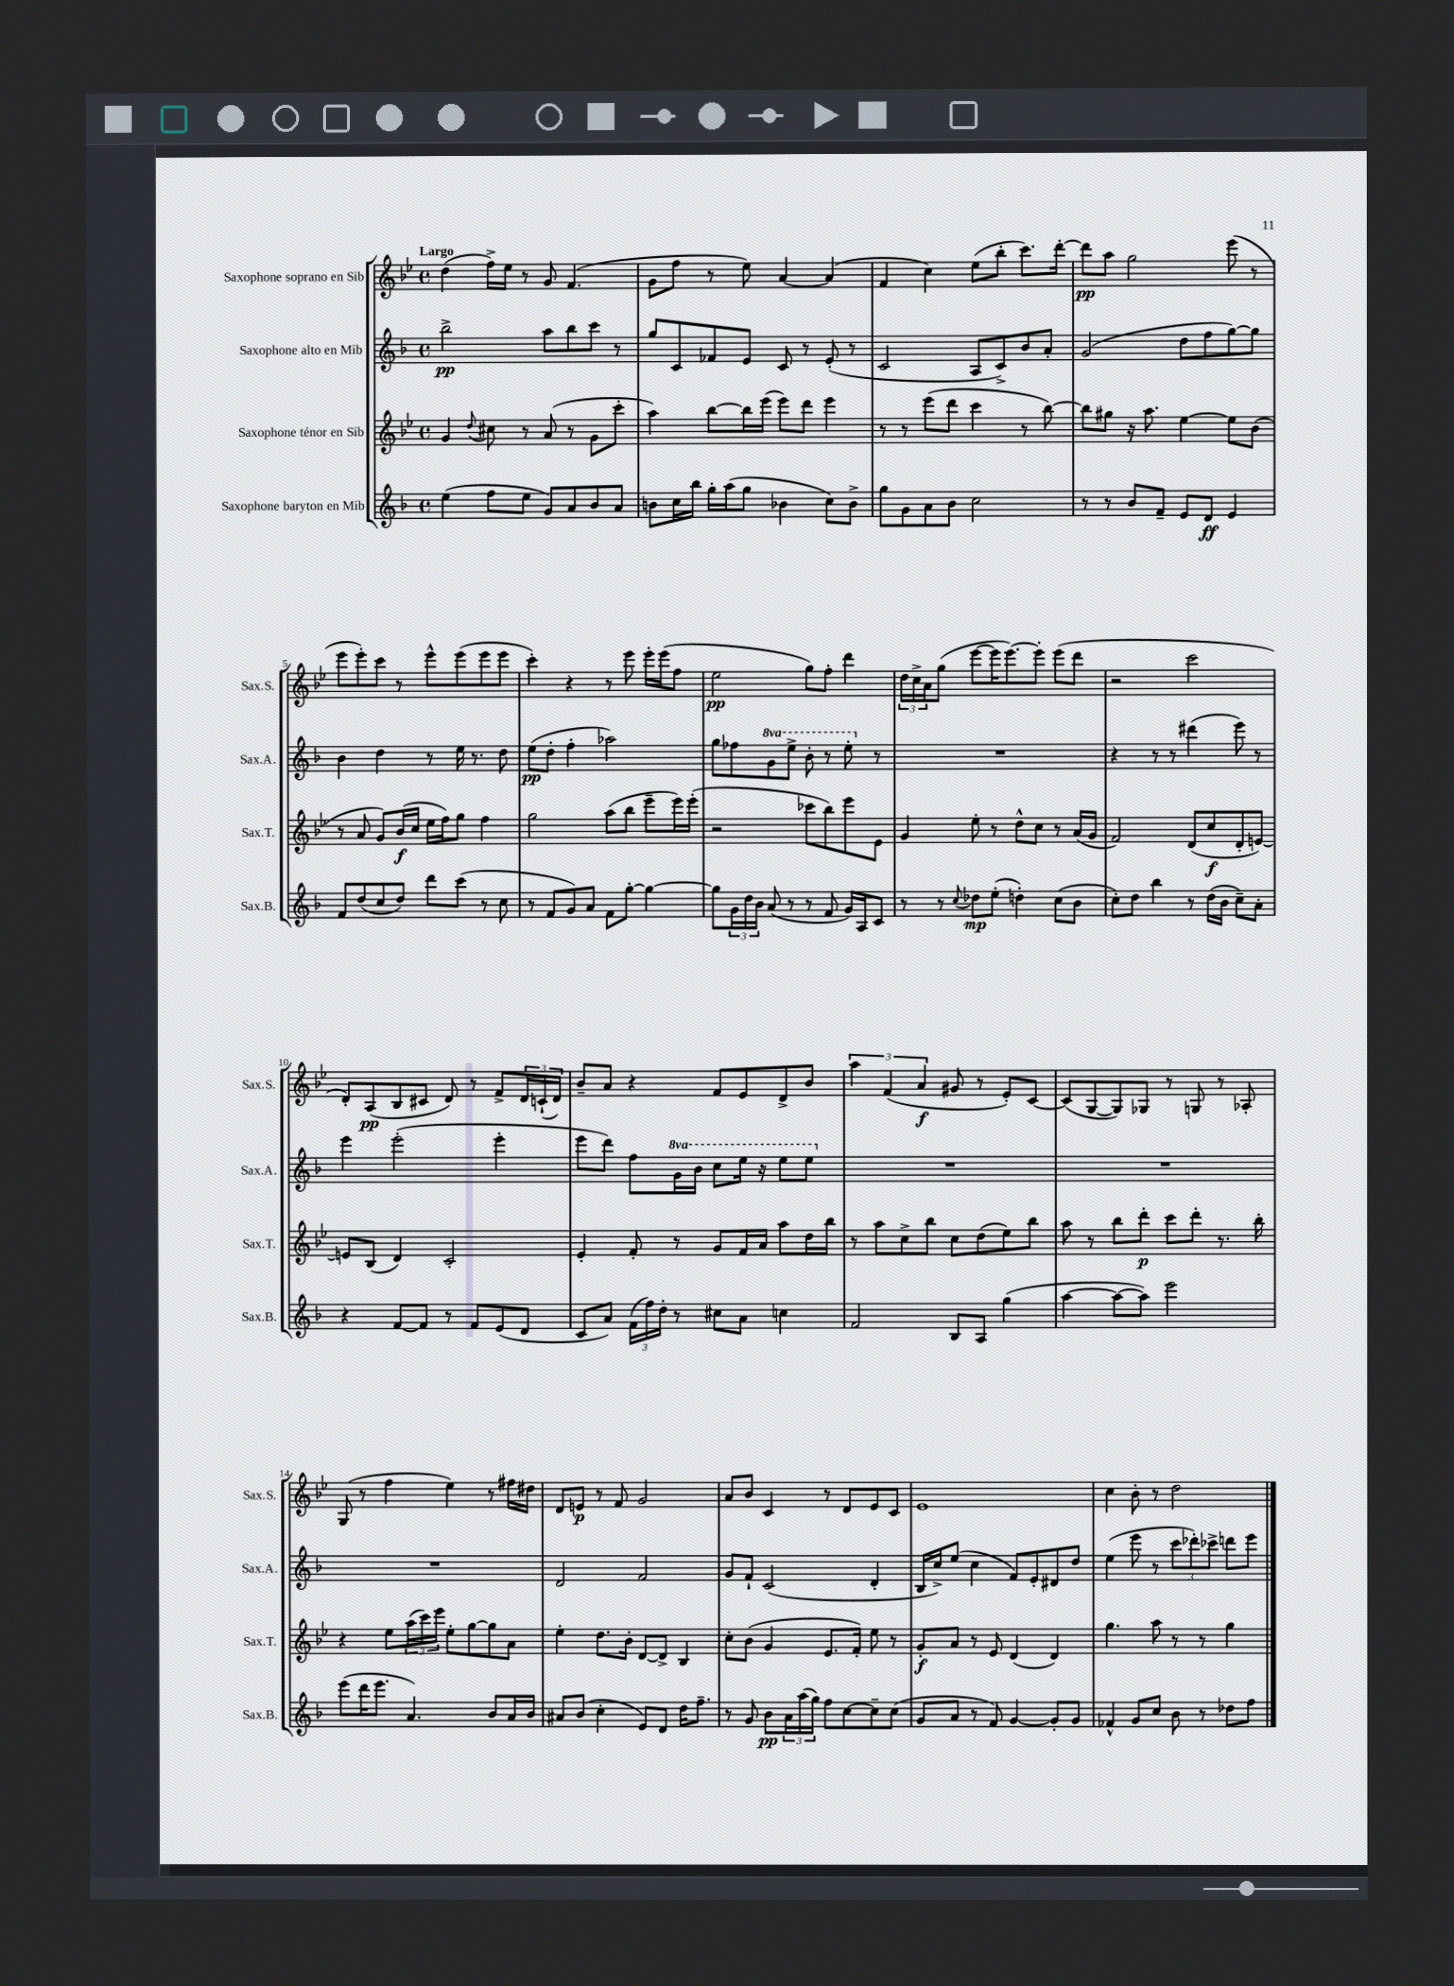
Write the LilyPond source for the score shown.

<<
\new StaffGroup <<
\new Staff = "s0" \with { instrumentName = "Saxophone soprano en Sib" shortInstrumentName = "Sax.S." } {
    \clef treble \key bes \major \defaultTimeSignature \time 4/4 \tempo "Largo"
    d''4( f''16->) ees''16 r8 g'8 f'4.( |
    g'8 f''8 r8 ees''8) a'4~ a'4( |
    f'4 c''4) ees''8( bes''8-. c'''8.) d'''16~-. |
    d'''8\pp a''8 g''2 ees'''8( r8 |
    ees'''8 ees'''8-.) c'''8 r8 ees'''8-^ ees'''8( ees'''8 ees'''8 |
    c'''4-.) r4 r8 ees'''8 ees'''16-. ees'''16( f''8 |
    ees''2\pp g''8) f''8-. d'''4 |
    \tuplet 3/2 { d''16 c''16-> a'16 } g''8( ees'''8~ ees'''16 ees'''8.~) ees'''8-. ees'''8( d'''8 |
    r2 c'''2 |
    d'8-.) a8\pp( bes8 cis'8 d'8) r8 f'8-> \tuplet 3/2 { d'16 c'16-!( d'16) } |
    bes'8-- a'8 r4 f'8 ees'8 d'8-> bes'8 |
    \tuplet 3/2 { a''4 f'4( a'4\f } gis'8 r8 ees'8-.) c'8~ |
    c'8( g8~ g8) ges8 r8 g8 r8 aes8-. |
    g8( r8 f''4 ees''4) r8 fis''16 dis''16 |
    d'8 e'8\p r8 f'8 g'2 |
    a'8 bes'8 c'4 r8 d'8 ees'8 c'8 |
    ees'1 |
    c''4 bes'8-. r8 d''2 \bar "|." |
}
\new Staff = "s1" \with { instrumentName = "Saxophone alto en Mib" shortInstrumentName = "Sax.A." } {
    \clef treble \key f \major \defaultTimeSignature \time 4/4 \set Staff.ottavationMarkups = #ottavation-simple-ordinals
    bes''2->\pp a''8 bes''8 c'''8 r8 |
    g''8 c'8 fes'8 e'8 c'8 r8 e'8-.( r8 |
    c'2 a8 c'8->) bes'8 a'8-. |
    g'2( d''8 f''8 g''8~) g''8 |
    bes'4 d''4 r8 e''16 r8. d''8 |
    e''8\pp( d''8-. f''4-. aes''2) |
    g''8 fes''8 \ottava #1 g''8 e'''8-> bes''8-. r8 e'''8-. \ottava #0 r8 |
    R1 |
    r4 r8 r8 dis'''4( e'''8) r8 |
    e'''4 e'''2-.( e'''4-. |
    e'''8 d'''8) f''8 \ottava #1 g''16 bes''16 c'''8 e'''16 r16 e'''8 e'''8 \ottava #0 |
    R1 |
    R1 |
    R1 |
    d'2 f'2 |
    g'8 f'8-! c'2( d'4-. |
    bes16 c''16->) e''8( c''4 f'8) e'8-. dis'8 d''8 |
    e''4( e'''8 r8 \tuplet 3/2 { c'''8 des'''8-.) ces'''8-> } d'''8 e'''8 \bar "|." |
}
\new Staff = "s2" \with { instrumentName = "Saxophone ténor en Sib" shortInstrumentName = "Sax.T." } {
    \clef treble \key bes \major \defaultTimeSignature \time 4/4
    g'4 \appoggiatura { d''8 } cis''8 r8 a'8( r8 g'8 c'''8-. |
    a''4) bes''8~ bes''16 ees'''16( ees'''8) d'''8 ees'''4 |
    r8 r8 ees'''8( d'''8 c'''4 r8 bes''8~) |
    bes''8 gis''8 r16 a''8. ees''4~ ees''8 bes'8( |
    r8 a'8 g'8) bes'16\f( c''16 ees''16 f''16) g''8 f''4 |
    g''2 a''8( bes''8 ees'''8-- ees'''16) ees'''16-.( |
    r2 ces'''8 bes''8) ees'''8 ees'8 |
    g'4 ees''8-. r8 d''8-^ c''8 r8 a'16( g'16 |
    f'2) d'8( c''8\f d'8-. e'8~) |
    e'8 bes8( d'4) c'2-. |
    ees'4-. f'8-. r8 g'8 f'16 a'16 a''8 d''16 bes''16 |
    r8 a''8 c''8-> bes''8 c''8 d''8( ees''8) bes''8 |
    a''8 r8 bes''8 d'''8-.\p c'''8 d'''8-. r8. bes''16-. |
    r4 ees''8 \tuplet 3/2 { a''16( c'''16) ees'''16 } ees''8-. g''8~ g''8 a'8 |
    ees''4-. d''8. bes'16-. d'8~ d'8-> bes4 |
    c''8-. bes'8( g'4 ees'8. f'16-.) ees''8 r8 |
    g'8-.\f a'8 r8 ees'8 d'4( d'4) |
    g''4. a''8 r8 r8 g''4 \bar "|." |
}
\new Staff = "s3" \with { instrumentName = "Saxophone baryton en Mib" shortInstrumentName = "Sax.B." } {
    \clef treble \key f \major \defaultTimeSignature \time 4/4
    e''4( f''8 e''8 g'8) a'8 bes'8 a'8 |
    b'8 c''16 bes''16 g''16-. a''16( g''8 bes'4 c''8) bes'8-> |
    g''8 g'8 a'8 bes'8 c''2 |
    r8 r8 bes'8 f'8-- e'8 d'8\ff e'4 |
    f'8 d''8( c''8 d''8) d'''8 c'''8( r8 c''8 |
    r8 f'8 g'8) a'8 f'8 g''8~-. g''4~ |
    g''8 \tuplet 3/2 { g'16 d''16 bes'16 } a'8( r8 r8 f'8 g'16) a16 c'8 |
    r8 r8 \appoggiatura { c''8 } des''8\mp e''8-.( d''4-.) c''8( bes'8 |
    c''8-.) d''8 bes''4 r8 d''16( bes'16 c''8--) a'8-. |
    r4 f'8~ f'8 r8 f'8 e'8( d'8 |
    c'8 a'8) \tuplet 3/2 { f'16( f''16) d''16-. } r8 cis''8 a'8 c''4 |
    f'2 bes8 a8 g''4( |
    a''4~ a''8~ a''8) e'''2 |
    e'''8( d'''16 e'''8. a'4.) bes'8 a'16 bes'16 |
    ais'8 bes'8( c''4-. e'8) d'8 d''16 f''8.-- |
    r8 g'8 bes'8\pp \tuplet 3/2 { a'16 a''16( g''16) } f''8 c''8~ c''8-- c''8( |
    g'8 a'8 r8 f'8) g'4~ g'8-. g'8 |
    fes'4-^ g'8 c''8 bes'8 r8 des''8 f''8 \bar "|." |
}
>>
>>
